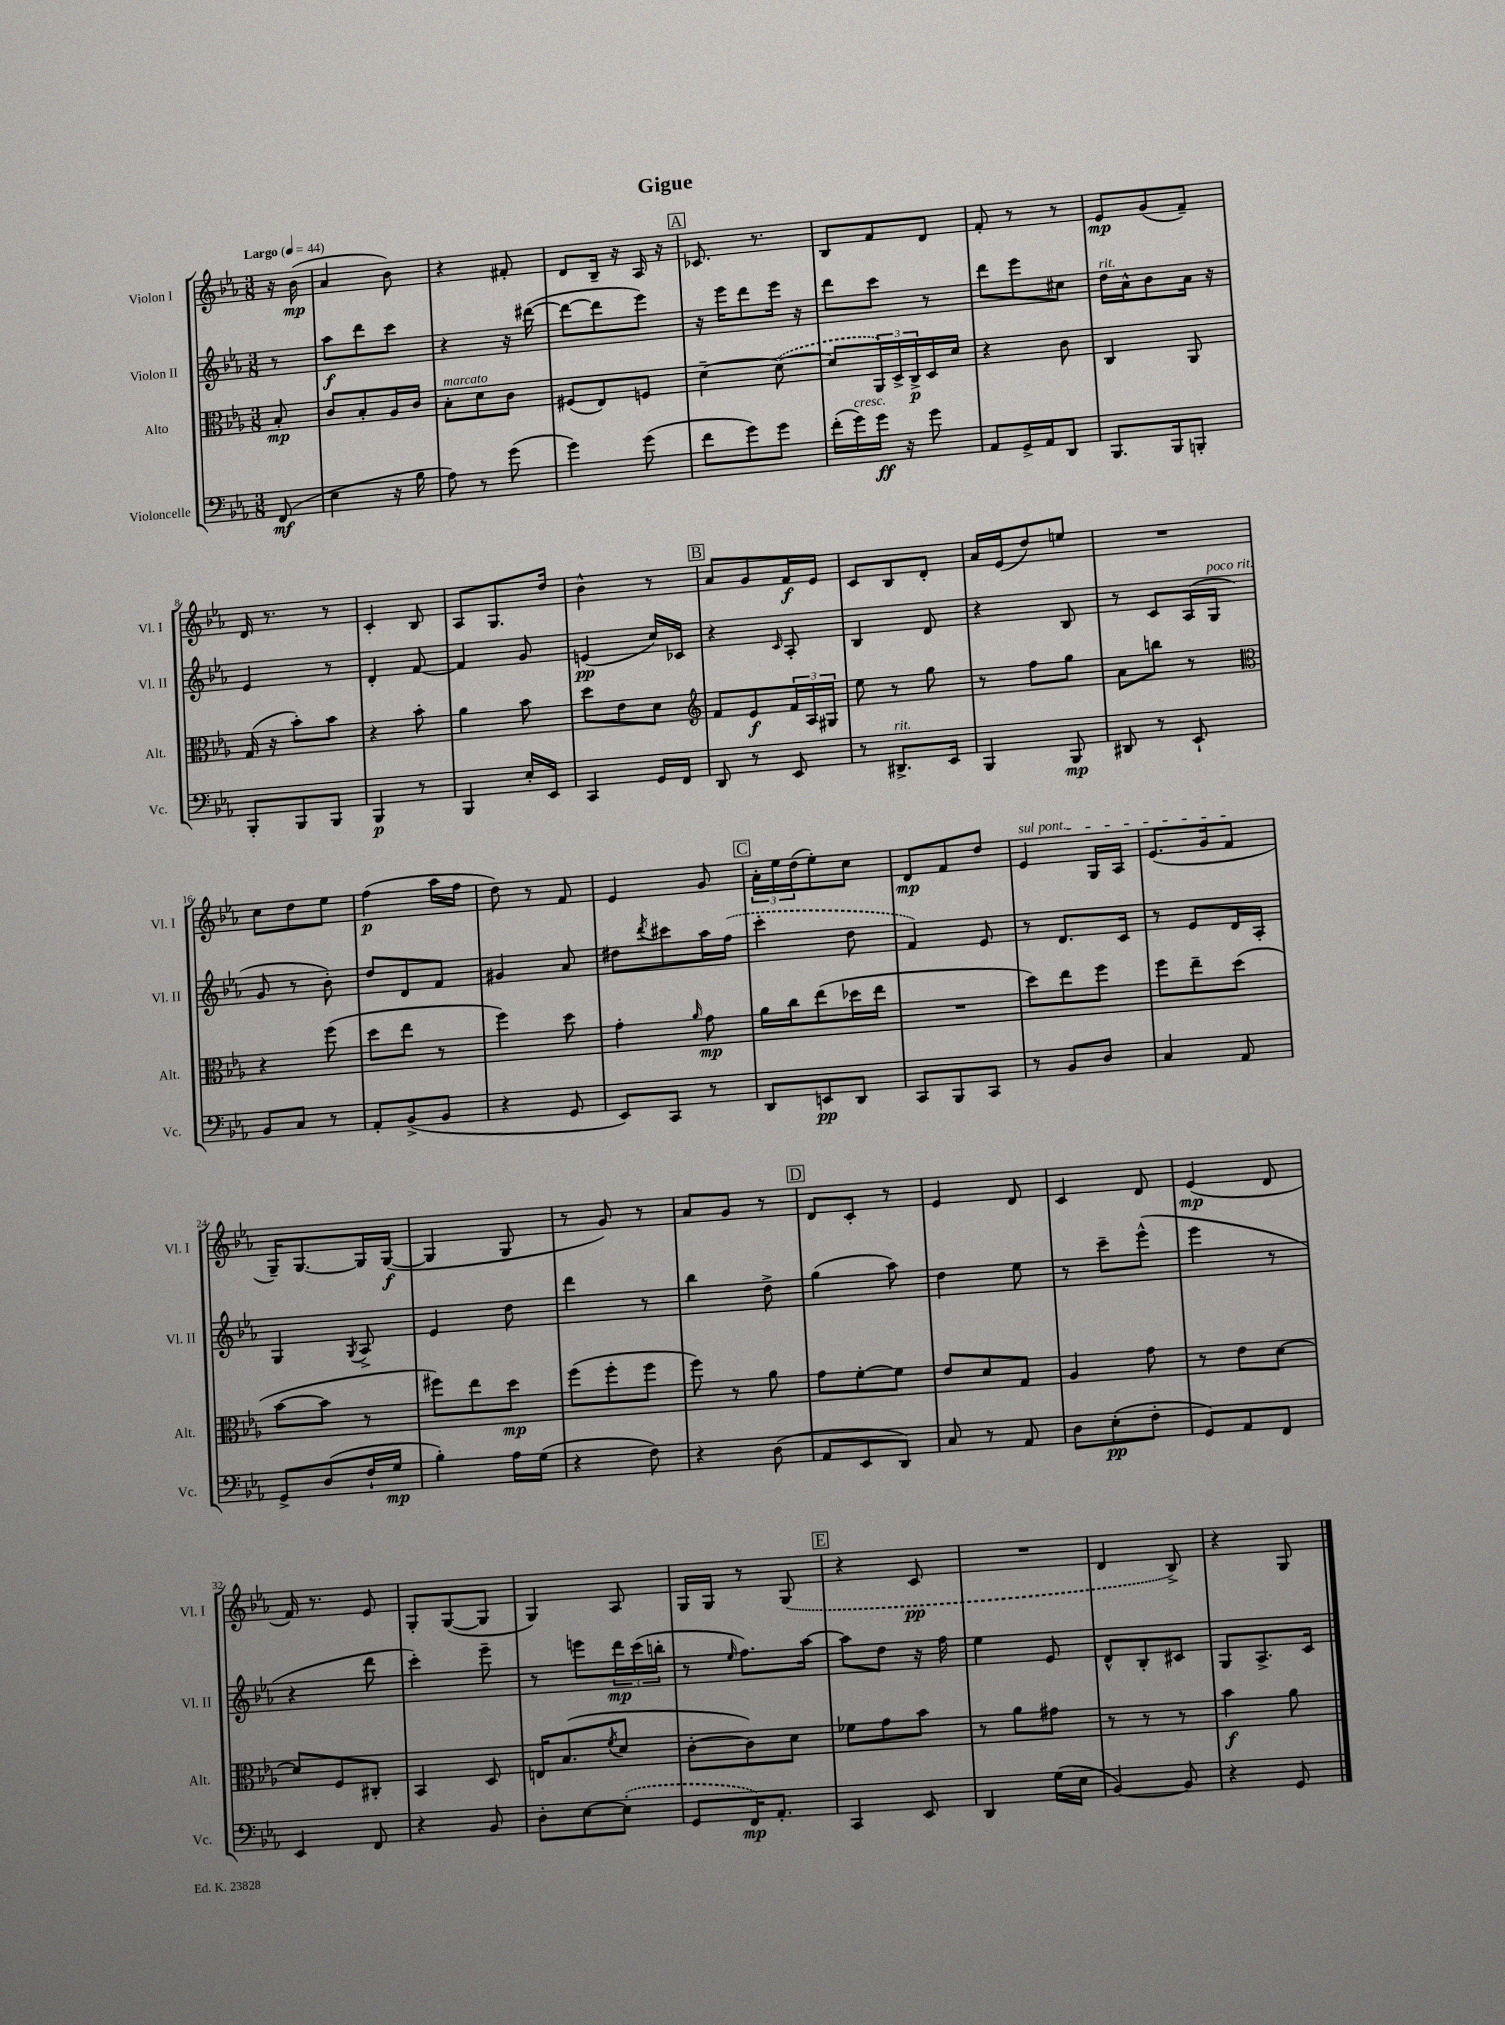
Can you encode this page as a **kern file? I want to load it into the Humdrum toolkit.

**kern	**kern	**kern	**kern
*staff4	*staff3	*staff2	*staff1
*clefF4	*clefC3	*clefG2	*clefG2
*k[b-e-a-]	*k[b-e-a-]	*k[b-e-a-]	*k[b-e-a-]
*M3/8	*M3/8	*M3/8	*M3/8
*MM44	*MM44	*MM44	*MM44
(8FF	8B-'	8r	16r
.	.	.	(16b-
=	=	=	=
4E-	8c	8aa-	4a-
.	8B-'	8ddd	.
16r	16A-	8ccc	8b-)
16B-	16c	.	.
=	=	=	=
8A-)	8B-'	4r	4r
8r	8d	.	.
(8g	8c	16r	8f#'
.	.	([16ddd#	.
=	=	=	=
4g)	(8F#	8ddd#_	8d
.	8E-)	8ddd#]	16B-~
.	.	.	16r
(8g	8F	8eee-)	16A-
.	.	.	16r
=	=	=	=
8f	[4d~	16r	8.c-
.	.	16eee-	.
8g)	.	8ddd	.
.	.	.	8.r
8g	(8d_	16eee-	.
.	.	16r	.
=	=	=	=
(16f'	8d]	8ddd	8B-
16g)	.	.	.
16g	24AA-)	8ccc	8f
.	24D^	.	.
16r	.	.	.
.	24C^	.	.
8g	16D	8r	8d
.	16d	.	.
=	=	=	=
8AA-	4r	8ddd	8f'
16GG^	.	8eee-	8r
16AA-	.	.	.
8DD	8c	8cc#	8r
=	=	=	=
8.BBB-	4C	16dd	8e-
.	.	16a-^^	.
.	.	8b-	(8g
16BBB-	.	.	.
8BBB'	8AA-	16a-	8f~)
.	.	16r	.
=	=	=	=
8BBB-'	(16G	4e-	16d
.	16r	.	8.r
8BBB-	8b-')	.	.
8BBB-	8b-	8r	8r
=	=	=	=
4BBB-	4r	4d'	4c'
8r	8b-'	[8f	8B-
=	=	=	=
4BBB-	4a-	4f]	8A-
.	.	.	8.G
16E-'	8b-	8g	.
16EE-	.	.	16dd
=	=	=	=
4CC	8dd	(4e	4b-^^
.	8e-	.	.
16GG	8d	16cc)	8r
16FF	.	16c-	.
=	=	=	=
*	*clefG2	*	*
8DD	8f	4r	8a-
8r	8e-	.	8g
.	.	16qqc	.
8EE-	24f	8A-'	16f
.	24A-	.	.
.	.	.	16e-
.	24G#	.	.
=	=	=	=
8r	8ee-	4B-	8c
8.DD#^	8r	.	8B-
.	8gg	8d	8d'
16EE-	.	.	.
=	=	=	=
4BBB-	8r	4r	16a-
.	.	.	(16e-
.	8ff	.	8dd)
8BBB-	8gg	8B-	8ee
=	=	=	=
8DD#	8a-	8r	4.r
8r	8bb	8c	.
8EE-`	8r	(16A-	.
.	.	16G	.
=	=	=	=
*	*clefC3	*	*
8BB-	4r	8g	8cc
8C	.	8r	8dd
8r	(8ff	8b-')	8ee-
=	=	=	=
8AA-'	8dd	8dd	(4ff
(8BB-^	8ee-	8d	.
8BB-	8r	8f	16aa-
.	.	.	16ff
=	=	=	=
4r	4ff)	4g#	8dd)
.	.	.	8r
8GG	8dd	8a-	8f
=	=	=	=
8EE-)	4g'	8dd#	4e-
.	.	8qddd	.
8CC	.	8ccc#	.
.	16qqa-	.	.
8r	8g	16aa-	8g
.	.	(16ff	.
=	=	=	=
8DD	16a-	4ccc'	24a-'
.	.	.	24ee-
.	16cc	.	.
.	.	.	(24dd
8EE	(8ee-	.	8ee-')
8DD	16dd-	8dd	8cc
.	16ee-	.	.
=	=	=	=
8CC	4.r	4f)	8d
8BBB-	.	.	8f
8CC	.	8e-	8dd
=	=	=	=
8r	8dd)	8r	4e-
8BB-	8ee-	8.d	.
8D	8ff	.	16G
.	.	16c	16A-
=	=	=	=
4C	8ff	8r	(8.e-
.	8ee-~	8e-	.
.	.	.	16g
8AA-	(8dd	16d	8f
.	.	16A-'	.
=	=	=	=
8GG^	[8b-	4G	16G~)
.	.	.	[8.G
(8D	8b-]	.	.
.	.	8qG	.
16F`	8r	8A-^	16G]
16G	.	.	([16G
=	=	=	=
4B-')	8ff#)	4e-	4G]
.	8ee-	.	.
16A-	8dd	8dd	8G
(16G	.	.	.
=	=	=	=
4r	(8ff	4ddd	8r
.	8ff'	.	8g)
8F)	8ff	8r	8r
=	=	=	=
4r	8ff)	4bb-	8a-
.	8r	.	8g
(8D	8a-	8dd^	8r
=	=	=	=
8AA-	8g	(4gg	8d
8EE-	[8f'	.	8c'
8DD)	8f]	8aa-)	8r
=	=	=	=
8C	8e-	4dd	4e-
8r	8d	.	.
8AA-	8G	8ee-	8d
=	=	=	=
8D	4A-	8r	4c
(8E-'	.	8ccc~	.
8F'	8g	(8eee-^^	8d
=	=	=	=
8GG)	8r	4eee-	(4e-
8AA-	8e-	.	.
8FF	[8d	8r	8d
=	=	=	=
4EE-	8d]	4r	16f)
.	.	.	8.r
.	8F	.	.
8FF	8C#'	8ddd	8e-
=	=	=	=
4r	4BB-	4ccc')	8G'
.	.	.	([8G
8BB-	8D	8eee-~	8G]
=	=	=	=
8D'	16E	8r	4G)
.	(8.B-	.	.
[8E-	.	8eee	.
.	8qf	.	.
(8E-']	8d	24ddd	8A-
.	.	(24ccc	.
.	.	24bb'	.
=	=	=	=
8GG	[8c'	8r	16G
.	.	.	16G
.	.	16qqee-	.
16FF)	8c])	8.ff)	8r
8.AA-'	.	.	.
.	8d	.	(8G
.	.	[16aa-	.
=	=	=	=
4CC	8f-	8aa-]	4r
.	8g	8dd	.
8EE-	8b-	16r	8c
.	.	16ff	.
=	=	=	=
4DD	8r	4ee-	4.r
.	8a-	.	.
(16G	8g#	8e-	.
16E-	.	.	.
=	=	=	=
[4BB-)	8r	8d^^	4d
.	8r	8B-'	.
8BB-]	8r	8c#	8B-^)
=	=	=	=
4r	4b-	8G	4r
.	.	8.A-^	.
8GG	8a-	.	8G
.	.	16c	.
==	==	==	==
*-	*-	*-	*-
